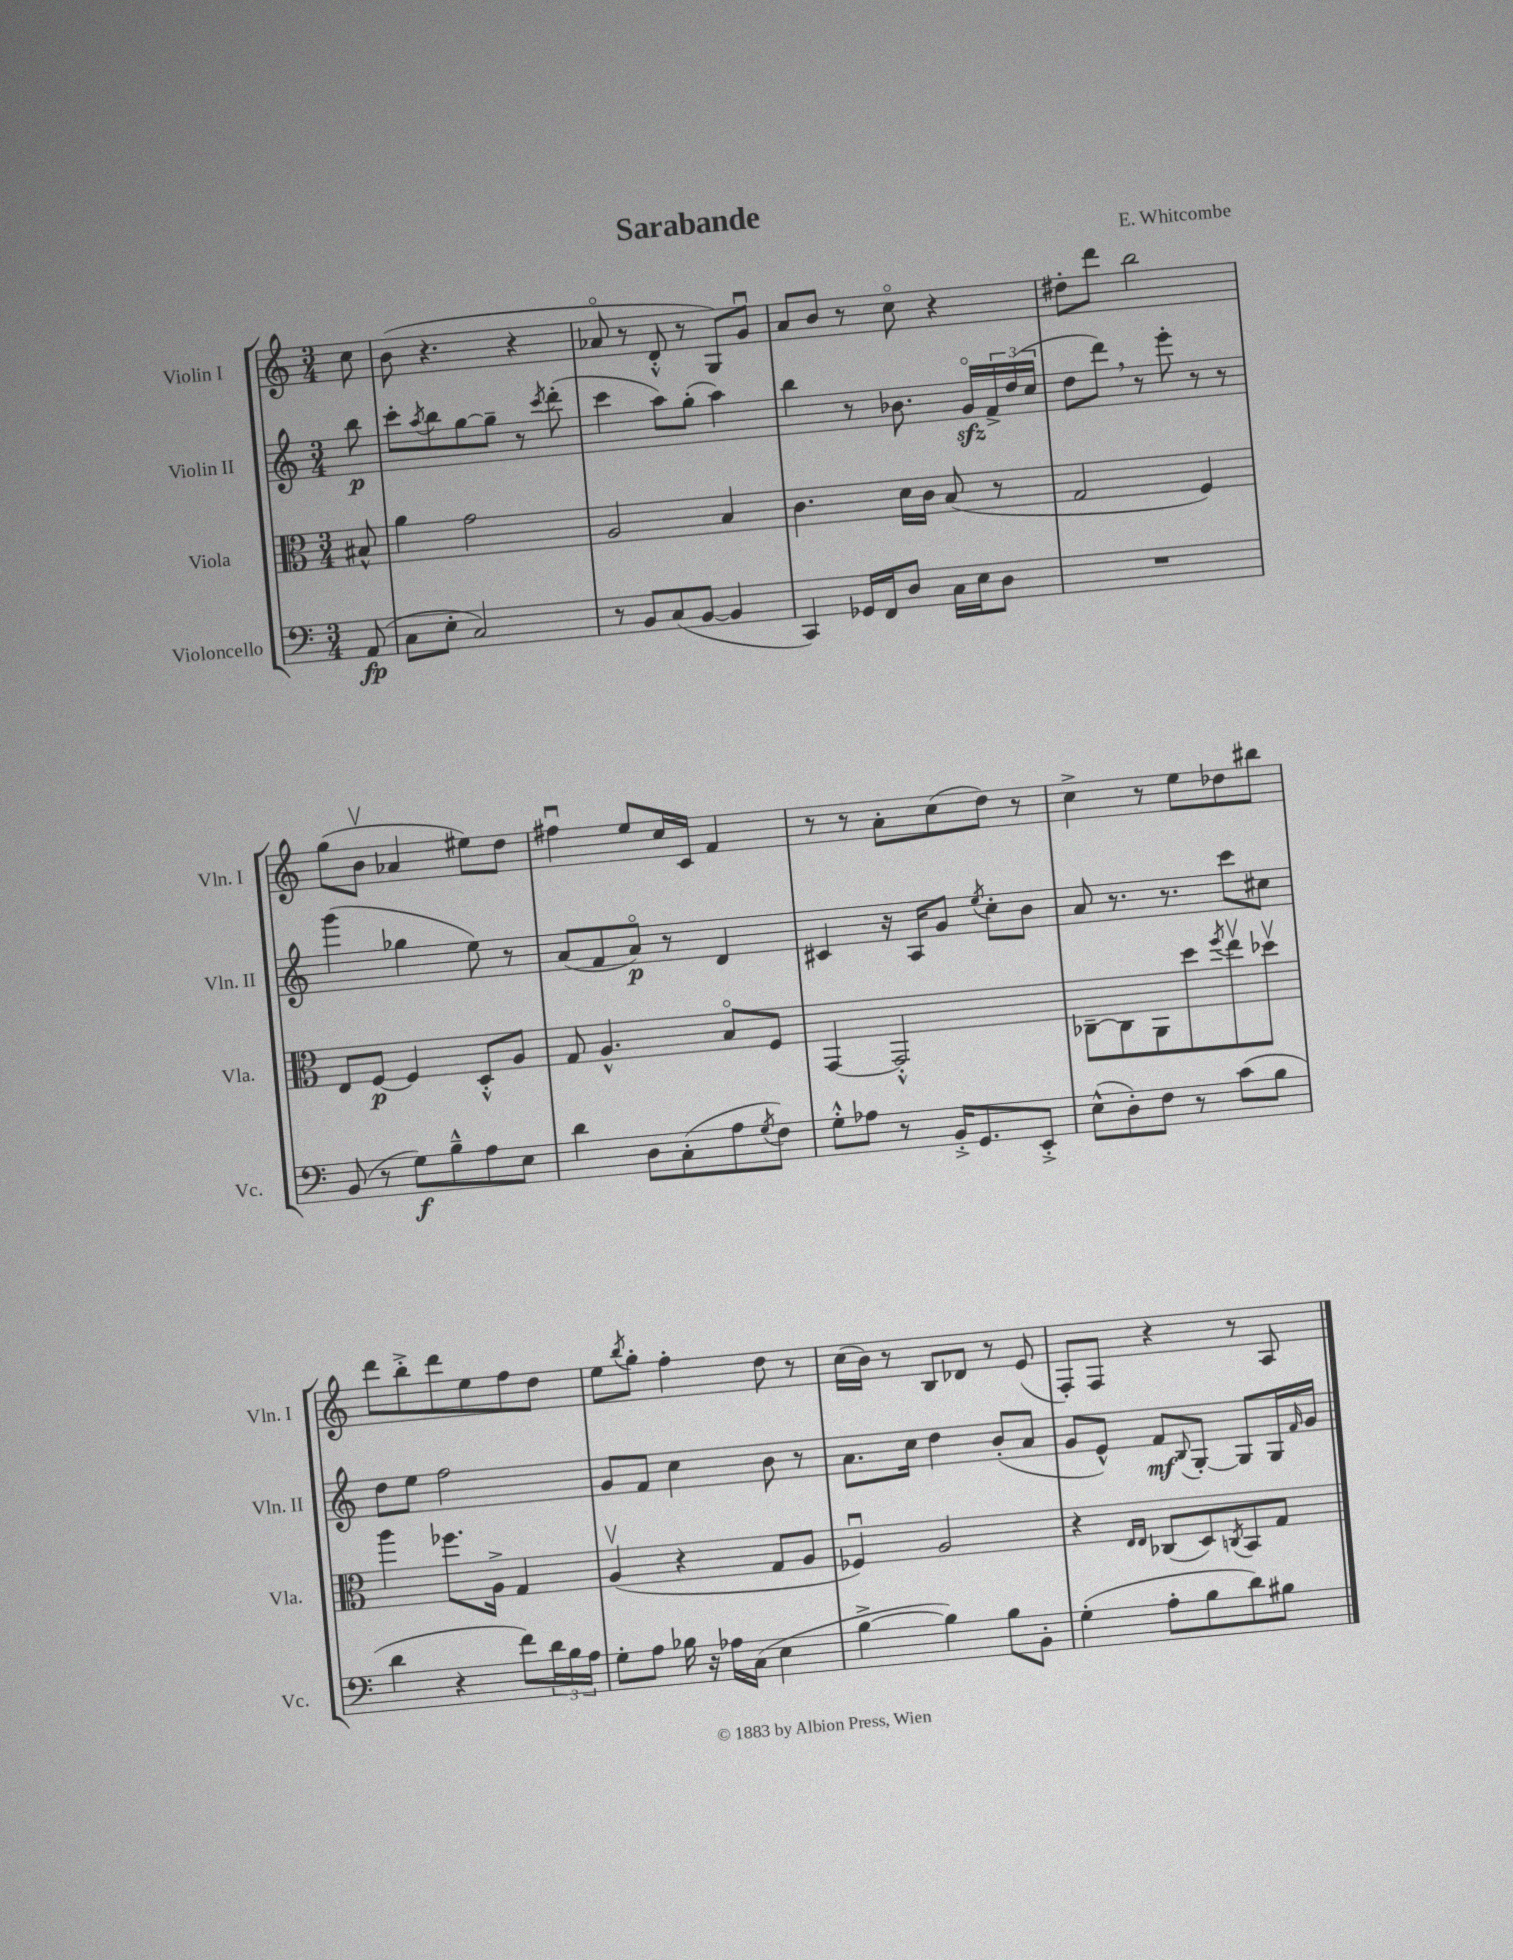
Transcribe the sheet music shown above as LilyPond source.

\header { title = "Sarabande" composer = "E. Whitcombe" }
<<
\new StaffGroup <<
\new Staff = "s0" \with { instrumentName = "Violin I" shortInstrumentName = "Vln. I" } {
    \clef treble \key c \major \numericTimeSignature \time 3/4 \partial 8
    c''8 |
    b'8( r4. r4 |
    aes'8\flageolet r8 d'8-.-^ r8 g8) g'8\downbow |
    a'8 b'8 r8 c''8\flageolet r4 |
    dis''8-. d'''8 b''2 |
    g''8( b'8\upbow aes'4 eis''8) d''8 |
    fis''4\downbow e''8 c''16 c'16 f'4 |
    r8 r8 a'8-. c''8( d''8) r8 |
    c''4-> r8 e''8 des''8 bis''8 |
    d'''8 b''8-.-> d'''8 e''8 f''8 d''8 |
    e''8 \acciaccatura { b''8 } g''8-. f''4-. d''8 r8 |
    c''16( b'16) r8 b8 des'8 r8 e'8( |
    f8-.) f8 r4 r8 a8 \bar "|." |
}
\new Staff = "s1" \with { instrumentName = "Violin II" shortInstrumentName = "Vln. II" } {
    \clef treble \key c \major \numericTimeSignature \time 3/4 \partial 8
    b''8\p |
    c'''8-. \acciaccatura { a''8 } b''8 g''8~ g''8-- r8 \acciaccatura { c'''8 } d'''8-.( |
    c'''4 a''8) g''8-.( a''4) |
    b''4 r8 bes'8. g'16\flageolet\sfz \tuplet 3/2 { f'16-> d''16( c''16 } |
    d''8 d'''8) \breathe r8 e'''8-. r8 r8 |
    g'''4( ges''4 e''8) r8 |
    a'8( f'8 a'8\flageolet\p) r8 d'4 |
    cis'4 r16 a16 g'8 \acciaccatura { e''8 } c''8-. b'8 |
    a'8 r8. r8. c'''8 cis''8 |
    d''8 e''8 f''2 |
    g'8 f'8 c''4 b'8 r8 |
    a'8. c''16 d''4 b'8-.( a'8 |
    g'8 e'8-^) f'8\mf \appoggiatura { b8 } g8~-. g8 g16 \grace { f'16 } g'16 \bar "|." |
}
\new Staff = "s2" \with { instrumentName = "Viola" shortInstrumentName = "Vla." } {
    \clef alto \key c \major \numericTimeSignature \time 3/4 \partial 8
    bis8-^ |
    a'4 g'2 |
    a2 b4 |
    c'4. d'16 c'16 b8( r8 |
    g2 f4) |
    e8 f8~\p f4 d8-.-^ a8 |
    g8 a4.-^ b8\flageolet f8 |
    g,4~ g,2-.-^ |
    ces8~-- ces8 a,8 d''8 \acciaccatura { f''8 } e''8\upbow des''8\upbow |
    a''4 fes''8. a16-> g4 |
    a4\upbow( r4 g8 a8 |
    fes4\downbow) a2 |
    r4 \grace { e16 e16 } ces8( d8) \acciaccatura { c8 } b,8 g8 \bar "|." |
}
\new Staff = "s3" \with { instrumentName = "Violoncello" shortInstrumentName = "Vc." } {
    \clef bass \key c \major \numericTimeSignature \time 3/4 \partial 8
    a,8\fp( |
    c8 e8-. c2) |
    r8 b,8 c8( b,8~ b,4 |
    c,4) ges,16 f,16 d8 c16 e16 d8 |
    R2. |
    b,8( r8 g8\f) b8---^ a8 e8 |
    d'4 d8 c8-.( a8 \acciaccatura { g8 } f8) |
    g8-.-^ aes8 r8 b,16-.-> g,8. e,8-.-> |
    e8-^( d8-.) f8 r8 c'8( b8 |
    d'4 r4 f'8) \tuplet 3/2 { d'16 b16 a16 } |
    g8-. a8 bes16 r16 aes16 c16( e4 |
    b4~-> b4) b8 b,8-. |
    g4-.( a8-. b8 d'8) bis8 \bar "|." |
}
>>
>>
\layout { \context { \Score \remove "Bar_number_engraver" } }
